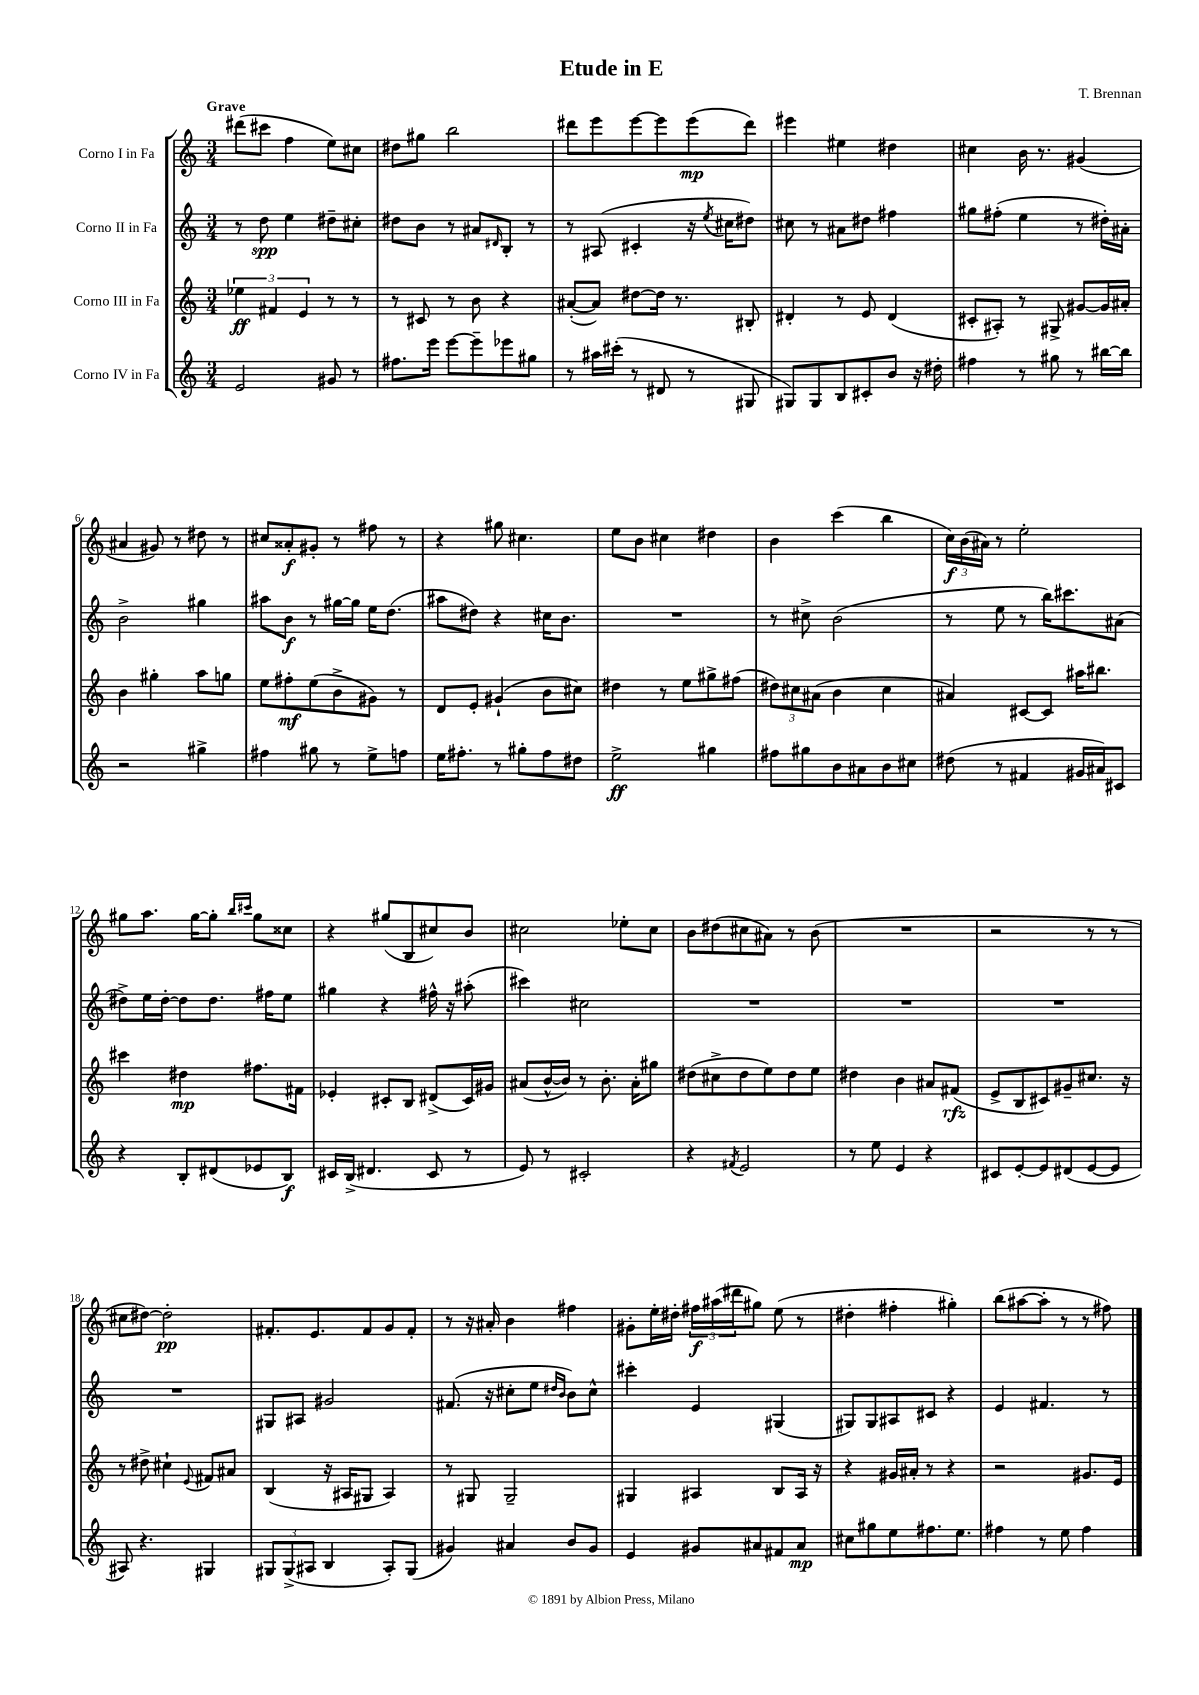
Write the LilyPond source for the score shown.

\header { title = "Etude in E" composer = "T. Brennan" }
<<
\new StaffGroup <<
\new Staff = "s0" \with { instrumentName = "Corno I in Fa" } {
    \clef treble \key c \major \numericTimeSignature \time 3/4 \tempo "Grave"
    dis'''8( cis'''8 f''4 e''8) cis''8 |
    dis''8 gis''8 b''2 |
    dis'''8 e'''8 e'''8~ e'''8 e'''8\mp( dis'''8) |
    eis'''4 eis''4 dis''4 |
    cis''4 b'16 r8. gis'4( |
    ais'4 gis'8) r8 dis''8 r8 |
    cis''8 aisis'8-.\f gis'8-. r8 fis''8 r8 |
    r4 gis''8 cis''4. |
    e''8 b'8 cis''4 dis''4 |
    b'4 c'''4( b''4 |
    \tuplet 3/2 { c''16\f) b'16( ais'16) } r8 e''2-. |
    gis''8 a''8. gis''16~ gis''8-. \grace { b''16 cis'''16 } gis''8 cisis''8 |
    r4 gis''8( b8 cis''8) b'8 |
    cis''2 ees''8-. cis''8 |
    b'8 dis''8( cis''8 ais'8) r8 b'8( |
    R2. |
    r2 r8 r8 |
    cis''8 dis''8~) dis''2-.\pp |
    fis'8.-. e'8. fis'8 g'8 fis'8-. |
    r8 r16 ais'16-. b'4 fis''4 |
    gis'8-. e''16-. dis''16-. \tuplet 3/2 { fis''16\f ais''16( dis'''16 } gis''8) e''8( r8 |
    dis''4-. fis''4-. gis''4-.) |
    b''8( ais''8~ ais''8-. r8 r8 fis''8) \bar "|." |
}
\new Staff = "s1" \with { instrumentName = "Corno II in Fa" } {
    \clef treble \key c \major \numericTimeSignature \time 3/4
    r8 d''8\spp e''4 dis''8-- cis''8-. |
    dis''8 b'8 r8 ais'8 \grace { dis'16 } b8-. r8 |
    r8 ais8( cis'4-. r16 \acciaccatura { e''8 } cis''16 dis''8) |
    cis''8 r8 ais'8 dis''8 fis''4 |
    gis''8 fis''8-.( e''4 r8 dis''16-.) ais'16-. |
    b'2-> gis''4 |
    ais''8 b'8\f r8 gis''16~ gis''16 e''16 d''8.( |
    ais''8 dis''8) r4 cis''16 b'8. |
    R2. |
    r8 cis''8-> b'2( |
    r8 e''8 r8 b''16) cis'''8. ais'8( |
    dis''8->) e''16 dis''16~-. dis''8 dis''8. fis''16 e''8 |
    gis''4 r4 fis''16-^ r16 ais''8-.( |
    cis'''4) cis''2 |
    R2. |
    R2. |
    R2. |
    R2. |
    gis8 ais8 gis'2 |
    fis'8.( r16 cis''8-. e''8 \grace { dis''16 b'16 } b'8) cis''8-^ |
    cis'''4-. e'4 gis4( |
    gis8) gis8 ais8 cis'8 r4 |
    e'4 fis'4. r8 \bar "|." |
}
\new Staff = "s2" \with { instrumentName = "Corno III in Fa" } {
    \clef treble \key c \major \numericTimeSignature \time 3/4
    \tuplet 3/2 { ees''4\ff fis'4 e'4 } r8 r8 |
    r8 cis'8 r8 b'8 r4 |
    ais'8~-.( ais'8) dis''8~ dis''16 r8. bis8-. |
    dis'4-. r8 e'8 dis'4( |
    cis'8-. ais8-.) r8 gis8-> gis'8~ gis'16 ais'16-. |
    b'4 gis''4-. a''8 g''8 |
    e''8 fis''8-.\mf e''8( b'8-> gis'8) r8 |
    d'8 e'8-. gis'4-!( b'8 cis''8) |
    dis''4 r8 e''8 gis''8-> fis''8( |
    \tuplet 3/2 { dis''8) cis''8 ais'8( } b'4 cis''4 |
    ais'4) cis'8~ cis'8 ais''16 bis''8. |
    cis'''4 dis''4\mp fis''8. fis'16 |
    ees'4-. cis'8-. b8 dis'8->( cis'16) gis'16 |
    ais'8( b'16~-^ b'16) r8 b'8.-. ais'16-. gis''8 |
    dis''8( cis''8-> dis''8 e''8) dis''8 e''8 |
    dis''4 b'4 ais'8 fis'8\rfz( |
    e'8-> b8 cis'8) gis'8-- cis''8. r16 |
    r8 dis''8-> cis''4-! \appoggiatura { e'8 } fis'8 ais'8 |
    b4( r16 ais16 gis8 ais4) |
    r8 gis8 gis2-- |
    gis4 ais4 b8 ais16 r16 |
    r4 gis'16 ais'16-. r8 r4 |
    r2 gis'8. e'16 \bar "|." |
}
\new Staff = "s3" \with { instrumentName = "Corno IV in Fa" } {
    \clef treble \key c \major \numericTimeSignature \time 3/4
    e'2 gis'8 r8 |
    fis''8. e'''16 e'''8~ e'''8-- ees'''8 gis''8 |
    r8 ais''16 cis'''16-.( r8 dis'8 r8 gis8 |
    gis8) gis8 b8 cis'8-. b'8 r16 dis''16-. |
    fis''4 r8 gis''8 r8 bis''16~ bis''16 |
    r2 gis''4-> |
    fis''4 gis''8 r8 e''8-> f''8 |
    e''16 fis''8.-. r8 gis''8-. fis''8 dis''8 |
    e''2->\ff gis''4 |
    fis''8 gis''8 b'8 ais'8 b'8 cis''8 |
    dis''8( r8 fis'4 gis'16 ais'16) cis'8 |
    r4 b8-. dis'8( ees'8 b8\f) |
    cis'16 b16->( dis'4. cis'8 r8 |
    e'8) r8 cis'2-. |
    r4 \acciaccatura { fis'8 } e'2 |
    r8 e''8 e'4 r4 |
    cis'8 e'8~-. e'8 dis'8( e'8~ e'8 |
    ais8) r4. gis4 |
    \tuplet 3/2 { gis8 gis8->( ais8 } b4 ais8-.) gis8( |
    gis'4) ais'4 b'8 gis'8 |
    e'4 gis'8 ais'8 fis'8 ais'8\mp |
    cis''8 gis''8 e''8 fis''8. e''8. |
    fis''4 r8 e''8 fis''4 \bar "|." |
}
>>
>>
